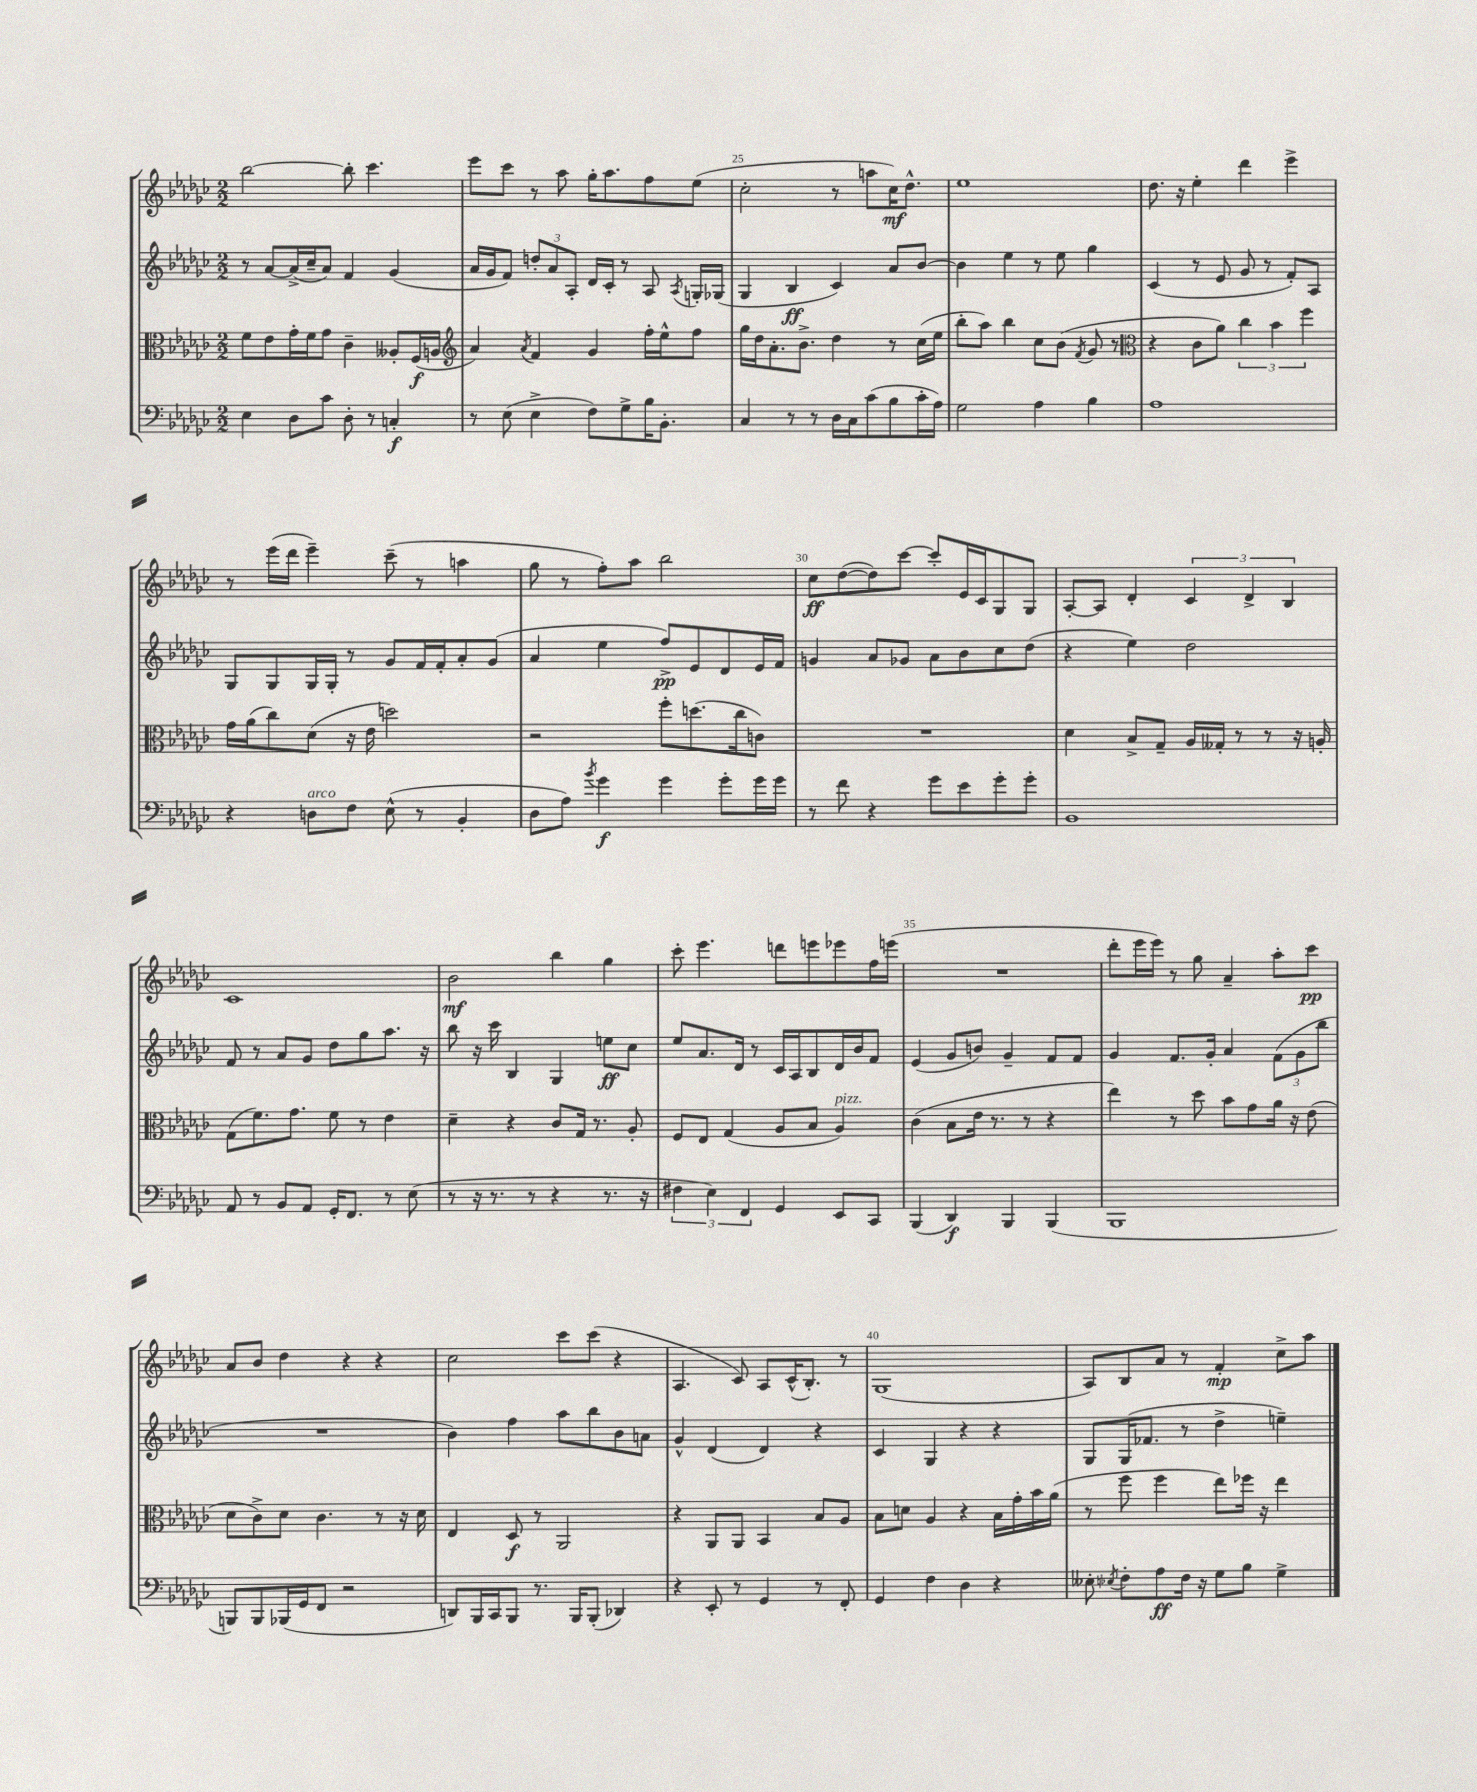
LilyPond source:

<<
\new StaffGroup <<
\new Staff = "s0" {
    \clef treble \key ges \major \numericTimeSignature \time 2/2
    \autoBeamOff bes''2~ bes''8-. ces'''4. |
    ees'''8[ ces'''8] r8 aes''8 ges''16[-. aes''8. f''8 ees''8]( |
    ces''2-. r8 a''8[ ces''16\mf) des''8.]-^ |
    ees''1 |
    des''8. r16 ees''4-. des'''4 ees'''4-> |
    r8 ees'''16[( des'''16] ees'''4--) ces'''8--( r8 a''4 |
    ges''8 r8 f''8[-.) aes''8] bes''2 |
    ces''8[\ff des''8~( des''8) ces'''8]~ ces'''8[-. ees'16 ces'16 ges8 ges8] |
    aes8[~-. aes8] des'4-. \tuplet 3/2 { ces'4 des'4-> bes4 } |
    ces'1 |
    bes'2\mf bes''4 ges''4 |
    ces'''8-. ees'''4. d'''8[ e'''8 ees'''8 f''16 e'''16]( |
    R1 |
    des'''8[-. ees'''16 ees'''16]) r8 ges''8 aes'4-- aes''8[-. ces'''8]\pp |
    aes'8[ bes'8] des''4 r4 r4 |
    ces''2 ces'''8[ ces'''8]( r4 |
    aes4. ces'8) aes8[ ces'16-^( bes8.]-.) r8 |
    ges1( |
    aes8[) bes8 aes'8] r8 f'4-.\mp ces''8[-> aes''8] \bar "|." |
}
\new Staff = "s1" {
    \clef treble \key ges \major \numericTimeSignature \time 2/2
    \autoBeamOff r8 aes'8[~ aes'16->( ces''16-- aes'8]) f'4 ges'4( |
    aes'16[ ges'16 f'8]) \tuplet 3/2 { d''8[-. aes'8 aes8]-. } des'16[ ces'16]-. r8 aes8 \acciaccatura { aes8 } g16[-. ges16]( |
    ges4 bes4\ff ces'4) aes'8[ bes'8]~ |
    bes'4 ees''4 r8 ees''8 ges''4 |
    ces'4( r8 ees'8 ges'8 r8 f'8[-.) aes8] |
    ges8[ ges8 ges16 ges16]-. r8 ges'8[ f'16 f'16-. aes'8-. ges'8]( |
    aes'4 ees''4 f''8[->\pp) ees'8 des'8 ees'16 f'16] |
    g'4 aes'8[ ges'8] aes'8[ bes'8 ces''8 des''8]( |
    r4 ees''4) des''2 |
    f'8 r8 aes'8[ ges'8] des''8[ ges''8 aes''8.] r16 |
    bes''8 r16 ces'''16 bes4 ges4 e''8[\ff ces''8] |
    ees''8[ aes'8. des'16] r8 ces'16[ aes16 bes8 des'16 bes'16 f'8] |
    ees'4( ges'8[ b'8]) ges'4-- f'8[ f'8] |
    ges'4 f'8.[ ges'16]-. aes'4 \tuplet 3/2 { f'8[( ges'8 bes''8] } |
    R1 |
    bes'4) f''4 aes''8[ bes''8 bes'8 a'8] |
    ges'4-^ des'4( des'4) r4 |
    ces'4 ges4 r4 r4 |
    ges8[ ges16( fes'8.] r8 des''4-> e''4--) \bar "|." |
}
\new Staff = "s2" {
    \clef alto \key ges \major \numericTimeSignature \time 2/2
    \autoBeamOff f'8[ ees'8 ges'16-. f'16 ges'8] ces'4-- aeses8[-. f16\f( a16] |
    \clef treble aes'4) \acciaccatura { aes'8 } f'4 ges'4 f''16[-. ees''16-^ f''8] |
    ges''16[ des''16 aes'8.-. bes'8.]-> des''4 r8 ces''16[( ees''16] |
    bes''8[-. aes''8]) bes''4 ces''8[ bes'8]( \acciaccatura { f'8 } ges'8 r8 |
    \clef alto r4 ces'8[ aes'8]) \tuplet 3/2 { ces''4 bes'4 f''4 } |
    ges'16[ aes'16( ces''8) des'8]( r16 ees'16 d''2) |
    r2 f''8[-. d''8.( ces''16 c'8]) |
    R1 |
    des'4 bes8[-> ges8]-- aes16[ geses16]-. r8 r8 r16 a16-. |
    ges8[( f'8.) ges'8.] f'8 r8 ees'4 |
    des'4-- r4 ces'8[ ges16] r8. aes8-. |
    f8[ ees8] ges4( aes8[ bes8] aes4^\markup { \italic "pizz." }) |
    ces'4( bes8[ ees'16] r8. r8 r4 |
    ees''4) r8 des''8 bes'8[ ges'8 aes'16] r16 ees'8( |
    des'8[ ces'8->) des'8] ces'4. r8 r16 des'16 |
    ees4 des8\f r8 aes,2 |
    r4 aes,8[ aes,8] bes,4 bes8[ aes8] |
    bes8[ d'8] aes4 r4 bes16[ ges'16-. bes'16 aes'16]( |
    r8 f''8 f''4 ees''8[) fes''16] r16 ees''4 \bar "|." |
}
\new Staff = "s3" {
    \clef bass \key ges \major \numericTimeSignature \time 2/2
    \autoBeamOff ees4 des8[ ces'8] des8-. r8 c4-.\f |
    r8 ees8( ees4-> f8[) ges8-> bes16 bes,8.]-. |
    ces4 r8 r8 des16[ ces16 ces'8( bes8 ces'16-. aes16]) |
    ges2 aes4 bes4 |
    aes1 |
    r4 d8[^\markup { \italic "arco" } f8] ees8-^( r8 bes,4-. |
    des8[ aes8]) \acciaccatura { bes'8 } ges'4\f ges'4 ges'8[-. ges'16 ges'16] |
    r8 f'8 r4 ges'8[ ees'8 ges'8-. ges'8]-. |
    bes,1 |
    aes,8 r8 bes,8[ aes,8] ges,16[-. f,8.] r8 ees8( |
    r8 r16 r8. r8 r4 r8. r16 |
    \tuplet 3/2 { fis4 ees4) f,4 } ges,4 ees,8[ ces,8] |
    bes,,4( des,4\f) bes,,4 bes,,4( |
    bes,,1 |
    b,,8[) b,,8 bes,,16( ges,16 f,8] r2 |
    d,8[) bes,,16 ces,16 bes,,8] r8. bes,,16[ bes,,8]-.( des,4) |
    r4 ees,8-. r8 ges,4 r8 f,8-. |
    ges,4 f4 des4 r4 |
    eeses8-. \acciaccatura { ees8 } f8[-. aes8\ff f16] r16 ges8[ bes8] ges4-> \bar "|." |
}
>>
>>
\layout { \context { \Score currentBarNumber = #23 \override BarNumber.break-visibility = ##(#f #t #t) barNumberVisibility = #(every-nth-bar-number-visible 5) } }
